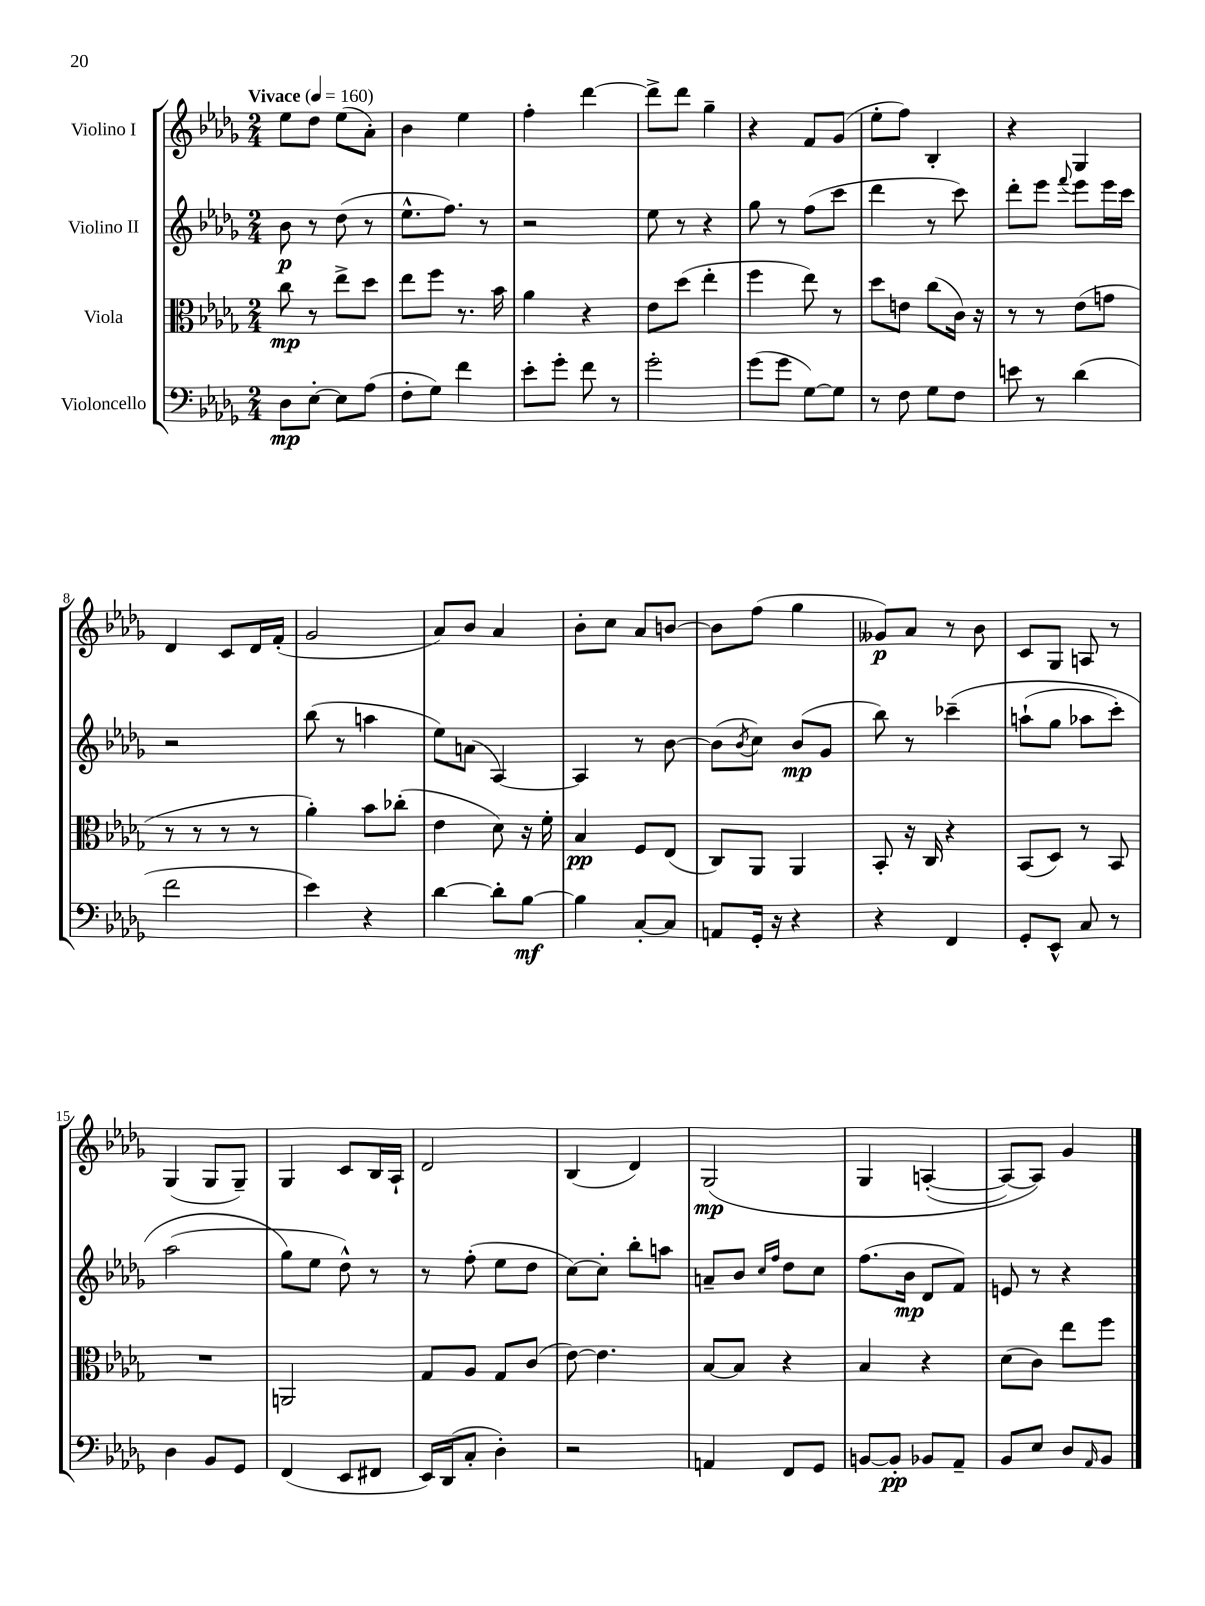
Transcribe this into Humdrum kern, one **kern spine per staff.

**kern	**kern	**kern	**kern
*staff4	*staff3	*staff2	*staff1
*clefF4	*clefC3	*clefG2	*clefG2
*k[b-e-a-d-g-]	*k[b-e-a-d-g-]	*k[b-e-a-d-g-]	*k[b-e-a-d-g-]
*M2/4	*M2/4	*M2/4	*M2/4
*MM160	*MM160	*MM160	*MM160
8D-	8cc	8b-	8ee-
[8E-'	8r	8r	8dd-
8E-]	8ee-^	(8dd-	(8ee-
(8A-	8dd-	8r	8a-')
=	=	=	=
8F'	8ee-	8.ee-^^	4b-
8G-)	8ff	.	.
.	.	8.ff)	.
4f	8.r	.	4ee-
.	.	8r	.
.	16b-	.	.
=	=	=	=
8e-'	4a-	2r	4ff'
8g-'	.	.	.
8f	4r	.	[4ddd-
8r	.	.	.
=	=	=	=
2g-'	8e-	8ee-	8ddd-^]
.	(8dd-	8r	8ddd-
.	4ee-'	4r	4gg-~
=	=	=	=
(8g-	4ff	8gg-	4r
8g-	.	8r	.
[8G-)	8ee-)	(8ff	8f
8G-]	8r	8ccc	(8g-
=	=	=	=
8r	8dd-	4ddd-	8ee-'
8F	8e	.	8ff)
8G-	(8cc	8r	4B-'
8F	16c)	8ccc)	.
.	16r	.	.
=	=	=	=
8e	8r	8ddd-'	4r
8r	8r	8eee-	.
.	.	8qqfff	.
(4d-	(8e-	8eee-	4G-
.	8g	16eee-	.
.	.	16ccc	.
=	=	=	=
2f	8r	2r	4d-
.	8r	.	.
.	8r	.	8c
.	8r	.	16d-
.	.	.	(16f'
=	=	=	=
4e-)	4a-')	(8bb-	2g-
.	.	8r	.
4r	8b-	4aa	.
.	(8cc-'	.	.
=	=	=	=
[4d-	4e-	8ee-)	8a-)
.	.	(8a	8b-
8d-']	8d-)	[4A-)	4a-
[8B-	16r	.	.
.	16f'	.	.
=	=	=	=
4B-]	4B-	4A-]	8b-'
.	.	.	8cc
[8C'	8F	8r	8a-
8C]	(8E-	[8b-	[8b
=	=	=	=
8AA	8C)	(8b-]	8b]
.	.	8qb-	.
16GG-'	8AA-	8cc)	(8ff
16r	.	.	.
4r	4AA-	(8b-	4gg-
.	.	8g-	.
=	=	=	=
4r	8BB-'	8bb-)	8g--)
.	16r	8r	8a-
.	16C	.	.
4FF	4r	&(4ccc-~	8r
.	.	.	8b-
=	=	=	=
8GG-'	(8BB-	(8aa`	8c
8EE-^^	8D-)	8gg-	8G-
8C	8r	8aa-	8A
8r	8BB-	8ccc')	8r
=	=	=	=
4D-	2r	(2aa-	(4G-
8BB-	.	.	8G-
8GG-	.	.	8G-~)
=	=	=	=
(4FF	2AA	8gg-&)	4G-
.	.	8ee-	.
8EE-	.	8dd-^^)	8c
8FF#	.	8r	16B-
.	.	.	16A-`
=	=	=	=
16EE-)	8G-	8r	2d-
(16DD-	.	.	.
8C'	8A-	(8ff'	.
4D-')	8G-	8ee-	.
.	(8c	8dd-	.
=	=	=	=
2r	[8e-)	[8cc)	(4B-
.	4.e-]	8cc']	.
.	.	8bb-'	4d-)
.	.	8aa	.
=	=	=	=
4AA	[8B-	8a~	&(2G-
.	8B-]	8b-	.
.	.	16qqcc	.
.	.	16qqff	.
8FF	4r	8dd-	.
8GG-	.	8cc	.
=	=	=	=
[8BB	4B-	(8.ff	4G-
8BB']	.	.	.
.	.	16b-	.
8BB-	4r	8d-	([4A'
8AA-~	.	8f)	.
=	=	=	=
8BB-	(8d-	8e	8A_)
8E-	8c)	8r	8A]&)
8D-	8ee-	4r	4g-
16qqAA-	.	.	.
8BB-	8ff	.	.
==	==	==	==
*-	*-	*-	*-
